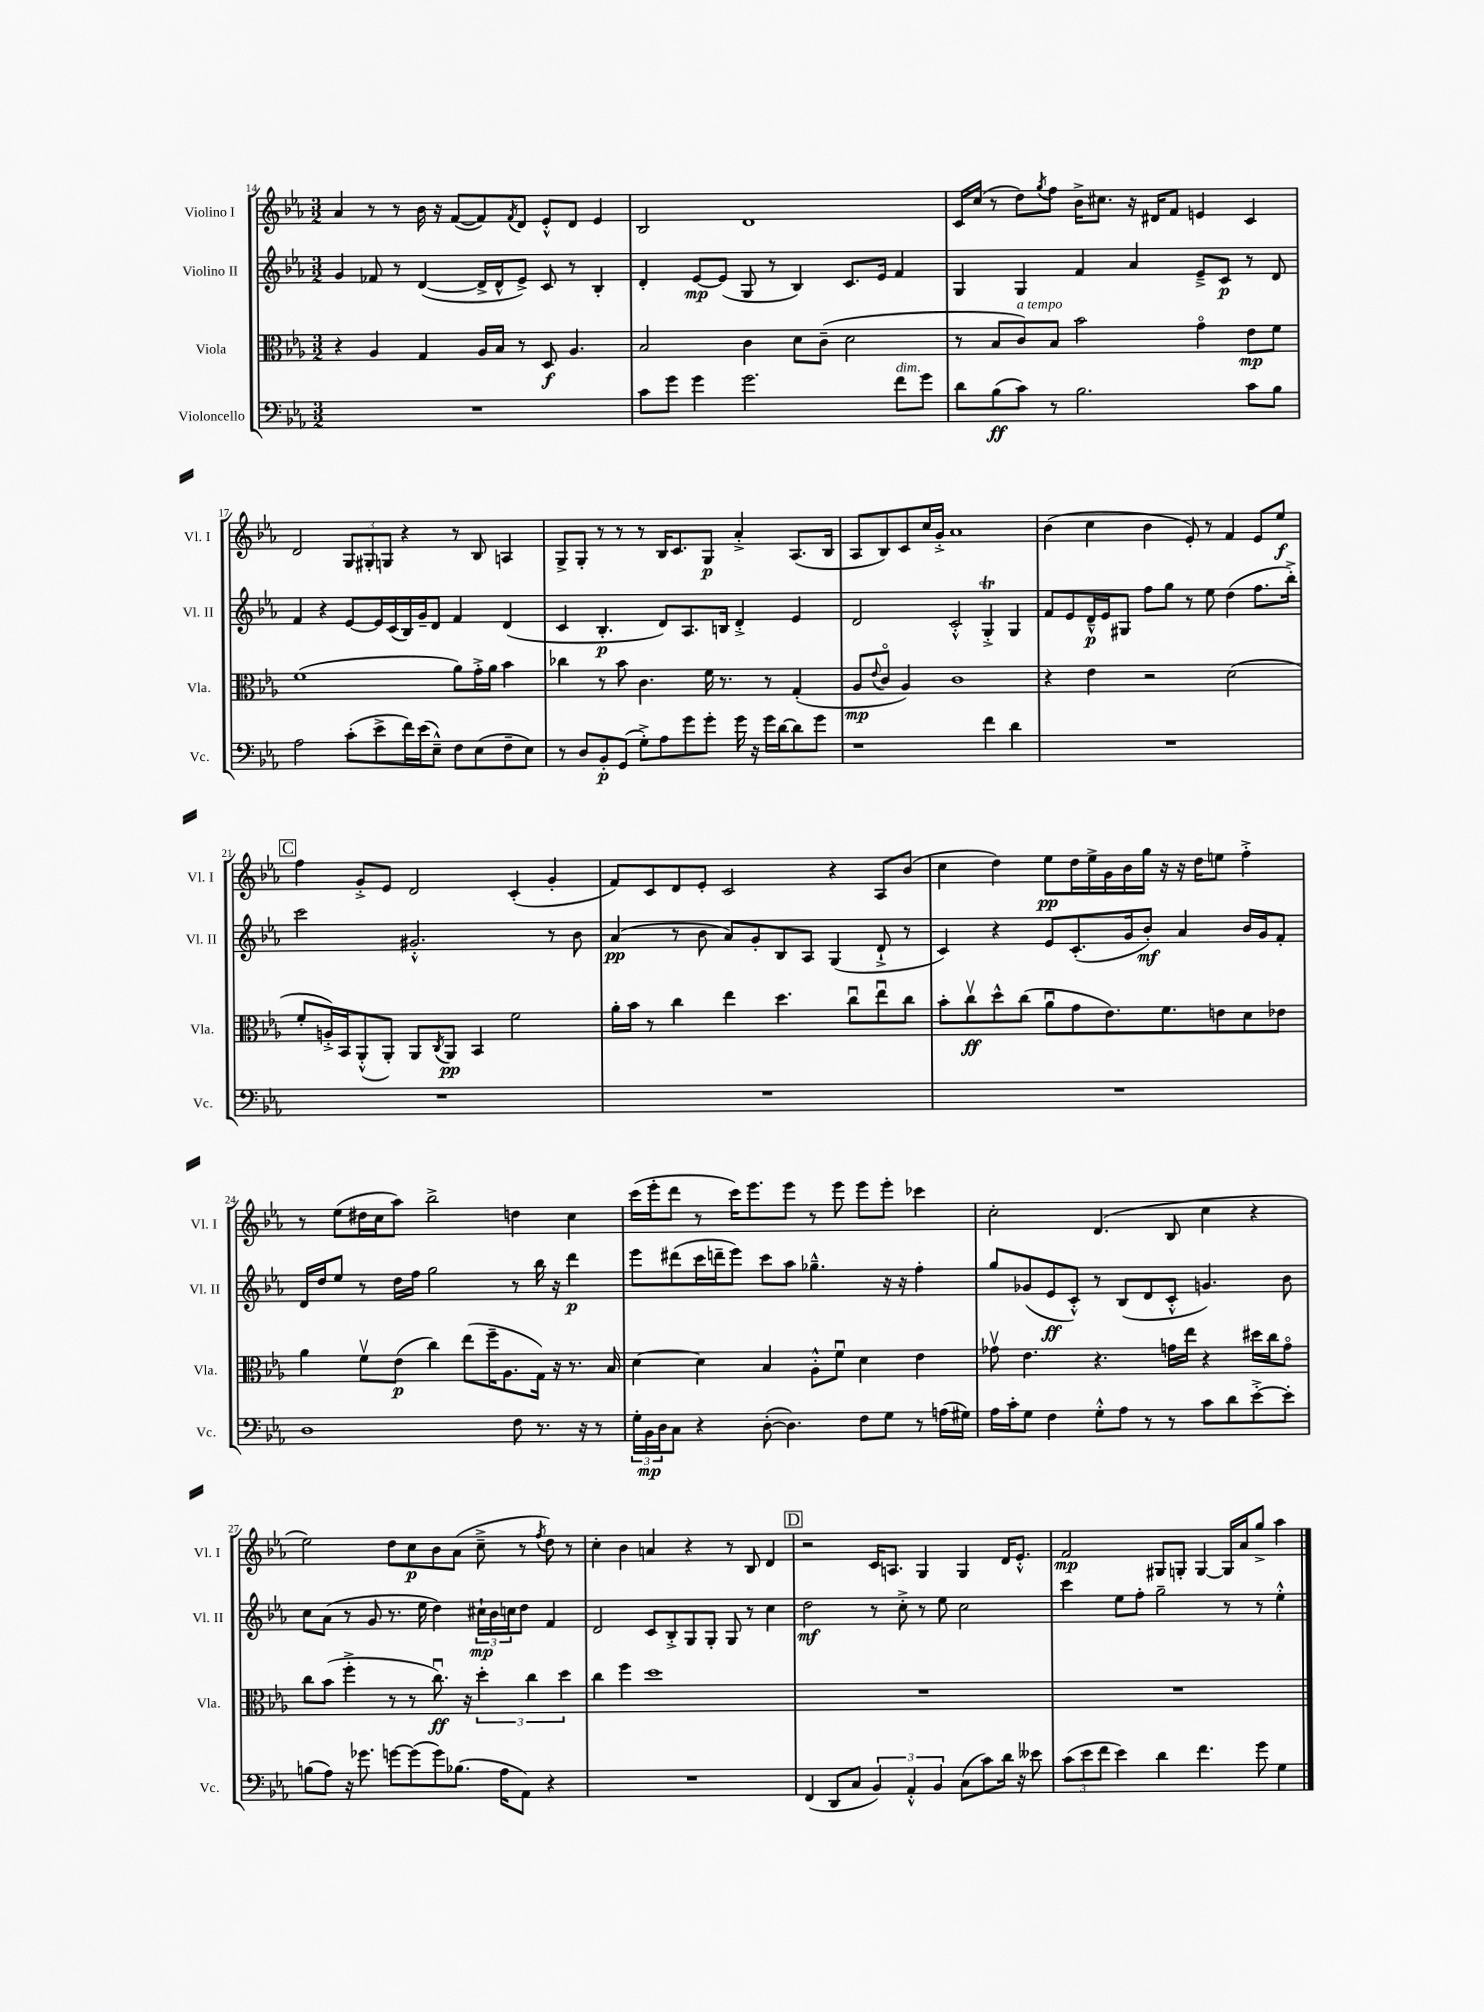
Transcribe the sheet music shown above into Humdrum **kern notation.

**kern	**kern	**kern	**kern
*staff4	*staff3	*staff2	*staff1
*clefF4	*clefC3	*clefG2	*clefG2
*k[b-e-a-]	*k[b-e-a-]	*k[b-e-a-]	*k[b-e-a-]
*M3/2	*M3/2	*M3/2	*M3/2
1.r	4r	4g	4a-
.	4A-	8f-	8r
.	.	8r	8r
.	4G	([4d	16b-
.	.	.	16r
.	.	.	([8f
.	16A-	16d^]	8f])
.	16B-	16d^^	.
.	.	.	8qf
.	8r	8e-^)	8d
.	8D	8c	8e-'^^
.	4.A-	8r	8d
.	.	4B-'	4e-
=	=	=	=
8c	2B-	4d'	2B-
8g	.	.	.
4g	.	[8e-	.
.	.	(8e-]	.
2.g	4c	8G	1d
.	.	8r	.
.	8d	4B-)	.
.	(8c~	.	.
.	2d	8.c	.
.	.	16e-	.
8f	.	4f	.
8g	.	.	.
=	=	=	=
8d	8r	4G	16c
.	.	.	(16cc
(8B-	8B-	.	8r
8c)	8c)	4G	8dd)
.	.	.	8qgg
8r	8B-	.	8ff
2.B-	2b-	4f	16b-^
.	.	.	8.cc#
.	.	4a-	16r
.	.	.	16d#
.	.	.	8f
.	4go	8e-~^	4e
.	.	8c	.
8c	8e-	8r	4c
8B-	8f	8d	.
=	=	=	=
2A-	(1f	4f	2d
.	.	4r	.
(8c'	.	[8e-	12G
.	.	.	12G#'
8e-^	.	16e-]	.
.	.	.	12G
.	.	(16c	.
16f)	.	16B-)	4r
(16e-	.	16g~	.
8E-~^^)	.	8d	.
8F	8a-)	4f	8r
(8E-	16g'^	.	8B-
.	16a-	.	.
8F~	4b-	(4d	4A
8E-)	.	.	.
=	=	=	=
8r	4cc-	4c	8G^
8D	.	.	8G'
8BB-'	8r	4.B-'	8r
(8GG	8b-	.	8r
8G'^)	4.c	.	8r
8A-	.	8d)	16B-
.	.	.	8.c
8g	.	8.A-	.
8g'	16f	.	8G
.	8.r	16B	.
16g	.	4d'^	4a-'^
16r	.	.	.
16g	8r	.	.
[16d	.	.	.
8d]	(4G'	4e-	(8.A-
8g	.	.	.
.	.	.	16B-
=	=	=	=
1r	8A-	2d	8A-
.	8qqe-	.	.
.	8co	.	8B-)
.	4A-)	.	8c
.	.	.	16cc
.	.	.	16g'^
.	1c	2c'^^	1a-
4f	.	4G'^	.
4d	.	4G	.
=	=	=	=
1.r	4r	8f	(4b-
.	.	8e-	.
.	4e-	16d~^^	4cc
.	.	16e-	.
.	.	8G#	.
.	2r	8ff	4b-
.	.	8gg	.
.	.	8r	8e-')
.	.	8ee-	8r
.	(2d	(4dd	4f
.	.	8.ff	8e-
.	.	.	8ee-
.	.	16bb-'^)	.
=	=	=	=
1.r	8f'	2ccc	4ff
.	16A'^)	.	.
.	16BB-	.	.
.	(8AA-'^^	.	8g'^
.	8AA-')	.	8e-
.	8AA-	2.g#'^^	2d
.	8qC	.	.
.	8AA-	.	.
.	4BB-	.	.
.	2f	.	(4c'
.	.	8r	4g'
.	.	8b-	.
=	=	=	=
1.r	16a-'	(4a-	8f)
.	16b-	.	.
.	8r	.	8c
.	4cc	8r	8d
.	.	8b-	8e-'
.	4ee-	8a-)	2c
.	.	8g'	.
.	4.dd	8B-	.
.	.	8A-	.
.	.	(4G	4r
.	8ccu	.	.
.	8ee-u	8d`^	8A-
.	8cc	8r	(8b-
=	=	=	=
1.r	8b-'	4c)	4cc
.	8ccv	.	.
.	8dd^^	4r	4dd)
.	(8cc	.	.
.	8a-u	8e-	8ee-
.	8g	(8.c'	16dd
.	.	.	16ee-^
.	8.e-)	.	16g
.	.	16g	16b-
.	.	8b-')	16gg
.	8.f	.	16r
.	.	4a-	16r
.	.	.	16dd
.	8e	.	8ee
.	8d	16b-	4ff'^
.	.	16g	.
.	8e-	8f'	.
=	=	=	=
1D	4a-	16d	8r
.	.	16dd	.
.	.	8ee-	(8ee-
.	8fv	8r	16dd#
.	.	.	16cc
.	(8e-	16dd	8aa-)
.	.	16ff	.
.	4cc)	2gg	2bb-^
.	(8ee-	.	.
.	16ff~	.	.
.	8.A-	.	.
8F	.	8r	4dd
8.r	16G)	16bb-	.
.	16r	16r	.
.	8.r	4ddd	4cc
16r	.	.	.
8r	.	.	.
.	16B-	.	.
=	=	=	=
24G'	[4d	8eee-	(16ccc
24BB-	.	.	.
.	.	.	16eee-'
24D	.	.	.
8C	.	(8ddd#	8ddd
4r	4d]	16ccc	8r
.	.	16ddd~	.
.	.	8eee-)	16ccc)
.	.	.	8.eee-
([8D'	4B-	8ccc	.
4.D])	.	8aa-	8eee-
.	8A-'^^	4.gg-~^^	8r
.	8fu	.	8eee-
8F	4d	.	8eee-
8G	.	16r	8eee-'
.	.	16r	.
8r	4e-	4ff'	4ccc-
(16A	.	.	.
16G#)	.	.	.
=	=	=	=
16A-	8g-v	8gg	2cc'
16c'	.	.	.
8G	4.e-	(8g-	.
4F	.	8e-	.
.	.	8c'^^)	.
8G'^^	4.r	8r	(4.d
8A-	.	(8B-	.
8r	.	8d	.
8r	16g	8c'^^	8B-
.	16ee-	.	.
8c	4r	4.g)	4cc
8d	.	.	.
[8e-'^	16dd#	.	4r
.	16cc	.	.
8e-']	8go	8b-	.
=	=	=	=
(8B	8cc	8cc	2ee-)
8A-)	(8b-	(8a-	.
16r	4ff'^	8r	.
8.g-	.	.	.
.	.	8g	.
[8g	8r	8.r	8dd
(8g]	8r	.	8cc
.	.	16ee-	.
8g)	8.ccu)	4dd)	8b-
(8.B-	.	.	(8a-
.	16r	.	.
.	6dd'	24cc#`	8cc~^
.	.	24b-	.
16A-	.	.	.
.	.	24cc	.
8AA-)	.	8dd	8r
.	6cc	.	.
.	.	.	8qff
4r	.	4f	8dd)
.	6dd	.	.
.	.	.	8r
=	=	=	=
1.r	4cc	2d	4cc'
.	4ff	.	4b-
.	1dd	8c	4a
.	.	8B-'^	.
.	.	8G	4r
.	.	8G'	.
.	.	8G	8r
.	.	8r	8B-
.	.	4cc	4d
=	=	=	=
(4FF	1.r	2dd	2r
8DD	.	.	.
8C	.	.	.
6BB-)	.	8r	16c
.	.	.	8.A
.	.	8cc'^	.
6AA-'^^	.	.	.
.	.	8r	4G
6BB-	.	.	.
.	.	8ee-	.
(8C	.	2cc	4G
8c)	.	.	.
16d	.	.	16d
16r	.	.	8.e-'^^
8e--	.	.	.
=	=	=	=
(12c	1.r	4ccc	2f
12e-	.	.	.
12f	.	.	.
4e-)	.	8ee-	.
.	.	8ff'	.
4d	.	2gg~	8G#
.	.	.	8G'
4.f	.	.	[4G
.	.	8r	16G]
.	.	.	16a-
8g	.	8r	8gg^
4G	.	4ee-'^^	4aa-
==	==	==	==
*-	*-	*-	*-
